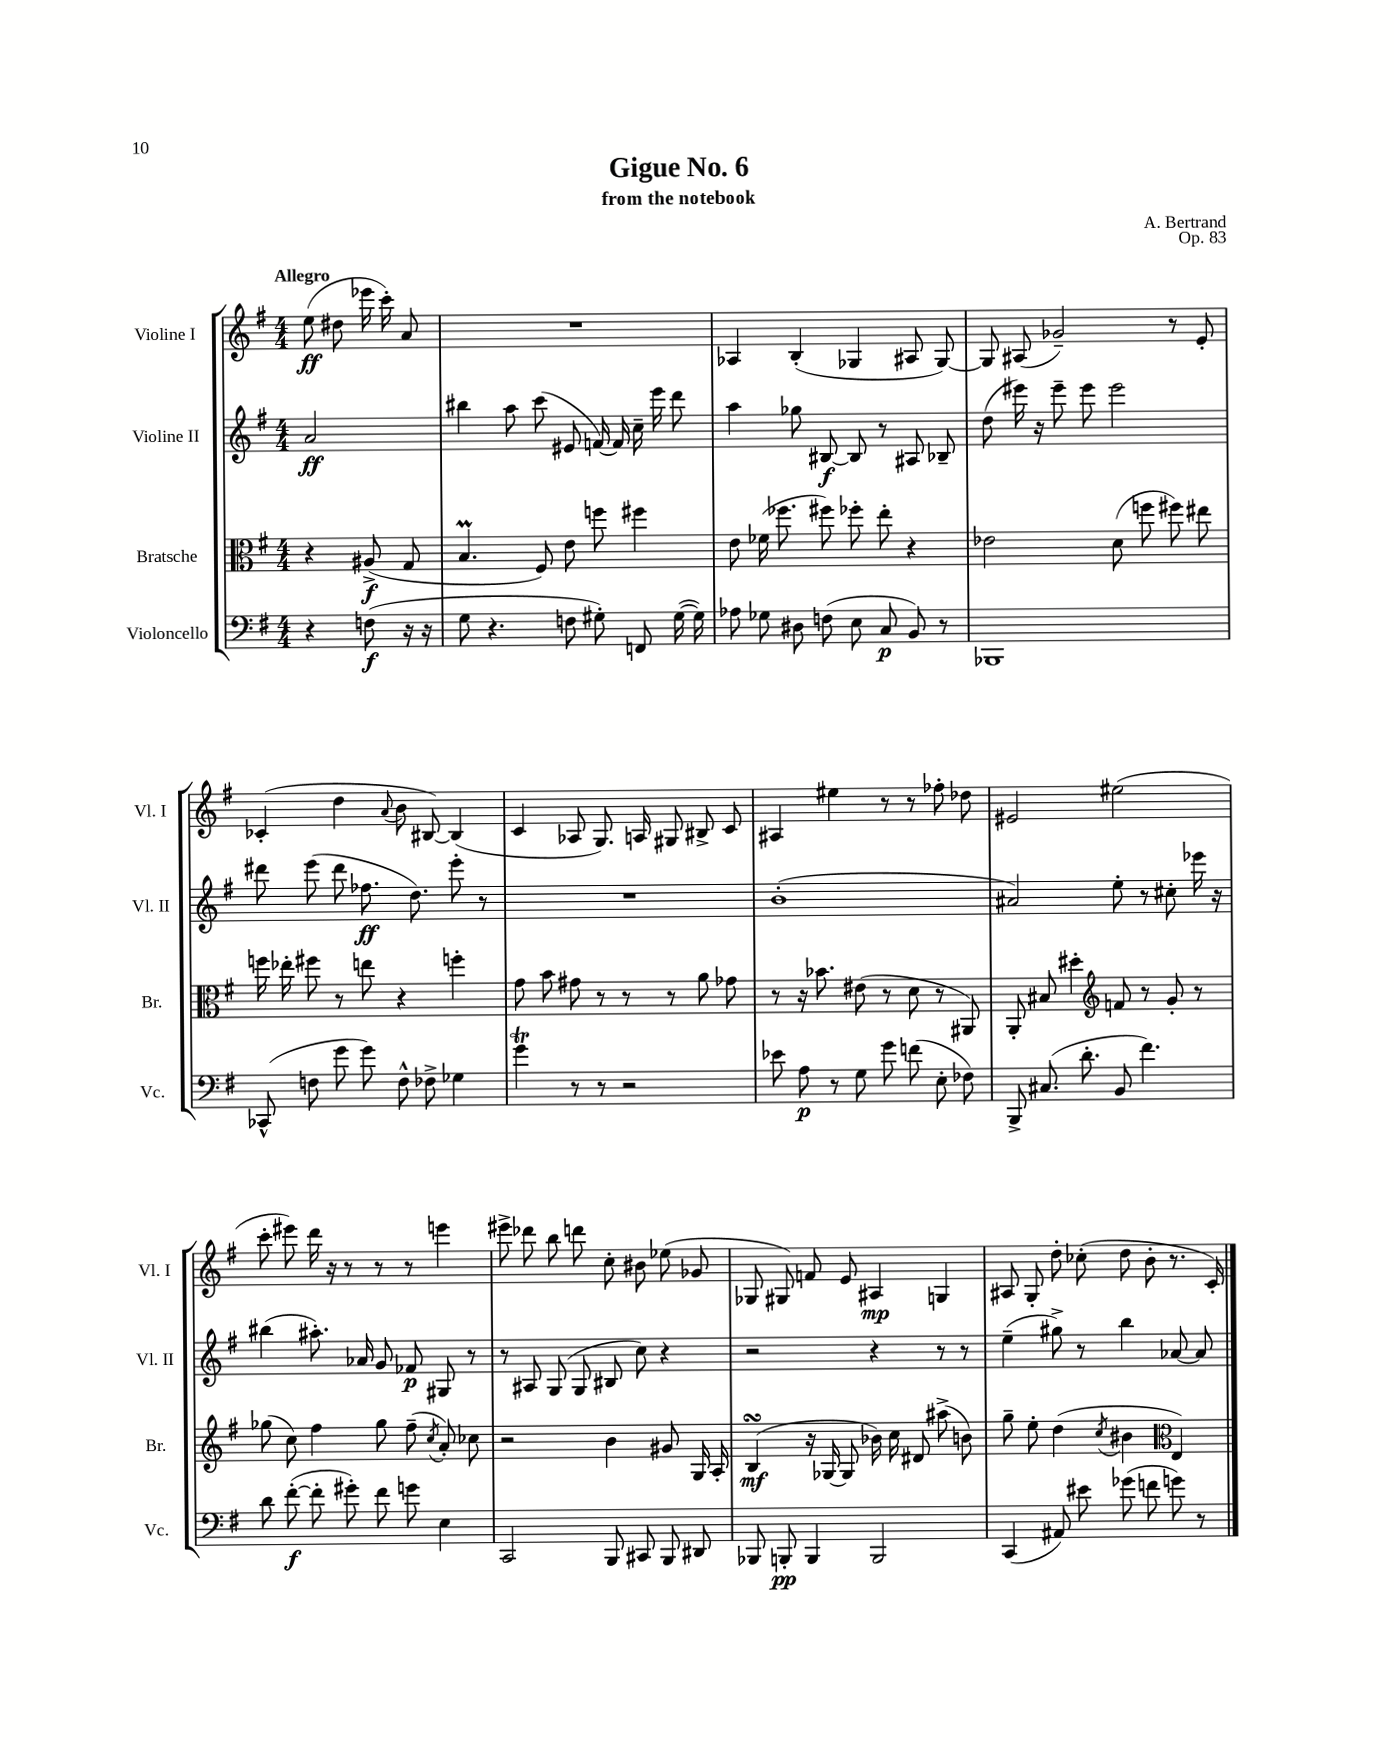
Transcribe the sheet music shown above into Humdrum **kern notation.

**kern	**kern	**kern	**kern
*staff4	*staff3	*staff2	*staff1
*clefF4	*clefC3	*clefG2	*clefG2
*k[f#]	*k[f#]	*k[f#]	*k[f#]
*M4/4	*M4/4	*M4/4	*M4/4
4r	4r	2a/	(8ee\
.	.	.	8dd#\
(8F\	(8A#^/	.	16eee-\
.	.	.	16ccc'\)
16r	8G/	.	8a/
16r	.	.	.
=	=	=	=
8G\	4.B/	4bb#\	1r
4.r	.	.	.
.	.	8aa\	.
.	8F#/)	(8ccc\	.
8F\	8e\	8e#/	.
8G#'\)	8ff\	[16f/)	.
.	.	16f/]	.
8FF/	4ff#\	16cc~\	.
.	.	16eee\	.
([16G#\	.	8ddd\	.
16G#\])	.	.	.
=	=	=	=
8A-\	8e\	4aa\	4A-/
8G-\	(16f-\	.	.
.	8.ff-\	.	.
8D#\	.	8gg-\	(4B'/
(8F\	8ff#\)	[8B#/	.
8E\	8ff-'\	8B#/]	4G-/
8C/	8ee'\	8r	.
8BB/)	4r	8A#/	8A#/
8r	.	8B-~/	[8G-/)
=	=	=	=
1BBB-	2e-\	(8dd\	8G-/]
.	.	16eee#\)	(8A#/
.	.	16r	.
.	.	8eee#~\	2g-~/)
.	.	8eee#\	.
.	(8d\	2eee#\	.
.	8ff\	.	.
.	8ff#\)	.	8r
.	8ee#\	.	8e'/
=	=	=	=
(8CC-^^/	16ff\	8ddd#\	(4c-'/
.	16ee-'\	.	.
8F\	8ff#\	(8eee\	.
8g\	8r	8ddd#\	4dd\
8g\)	8ee\	8.ff-\	.
.	.	.	8qqa/
8F^^\	4r	.	8b\
.	.	8.dd\)	.
8F-^\	.	.	[8B#/)
4G-\	4ff'\	8eee'\	(4B#/]
.	.	8r	.
=	=	=	=
4g\	8g\	1r	4c/
.	8b\	.	.
8r	8g#\	.	8A-/
8r	8r	.	8.G/)
2r	8r	.	.
.	.	.	16A/
.	8r	.	8G#/
.	8a\	.	8B#^/
.	8g-\	.	8c/
=	=	=	=
8e-\	8r	(1b'	4A#/
8A\	16r	.	.
.	8.b-\	.	.
8r	.	.	4ee#\
8G\	(8e#\	.	.
8g\	8r	.	8r
(8f\	8d\	.	8r
8E'\	8r	.	8ff-'\
8F-\)	8AA#/)	.	8dd-\
=	=	=	=
8BBB^/	8AA'/	2a#/)	2e#/
(8.C#/	8B#/	.	.
.	4dd#'\	.	.
8.d'\	.	.	.
*	*clefG2	*	*
8BB/	8f/	8ee'\	(2ee#\
4.f#\)	8r	8r	.
.	8g'/	8cc#'\	.
.	8r	16eee-\	.
.	.	16r	.
=	=	=	=
8d\	(8gg-\	(4bb#\	8ccc'\
([8f#'\	8cc\)	.	8eee#\)
8f#'\]	4ff#\	8.aa#'\)	16ddd\
.	.	.	16r
8g#'\)	.	.	8r
.	.	16a-/	.
8f#\	8gg-\	8g/	8r
8g\	(8ff#~\	8f-/	8r
.	8qcc/	.	.
4E\	8a'/)	8G#/	4eee\
.	8cc-\	8r	.
=	=	=	=
2CC/	2r	8r	8eee#^\
.	.	8A#/	8ddd-\
.	.	(8G/	8bb\
.	.	8G/	8ddd\
8BBB/	4b\	8B#/	8cc'\
8CC#/	.	8cc\)	8b#\
8BBB/	8g#/	4r	(8ee-\
8DD#/	16G/	.	8g-/
.	16A'/	.	.
=	=	=	=
8BBB-/	(4B/	2r	8G-/
8BBB'/	.	.	8G#/)
4BBB/	16r	.	8f/
.	[16G-/	.	.
.	8G-/]	.	8e/
2BBB/	16b-\)	4r	4A#/
.	16cc\	.	.
.	8d#/	.	.
.	(8aa#^\	8r	4G/
.	8b\)	8r	.
=	=	=	=
(4CC/	8gg~\	(4ee~\	8A#/
.	8ee'\	.	8G'/
8AA#/)	(4dd\	8gg#^\)	8dd'\
8e#\	.	8r	(8cc-'\
.	8qcc/	.	.
(8g-\	4b#\	4bb\	8dd\
8f\	.	.	8b'\
*	*clefC3	*	*
8g\)	4E/)	[8a-/	8.r
8r	.	8a-/]	.
.	.	.	16c'/)
==	==	==	==
*-	*-	*-	*-
